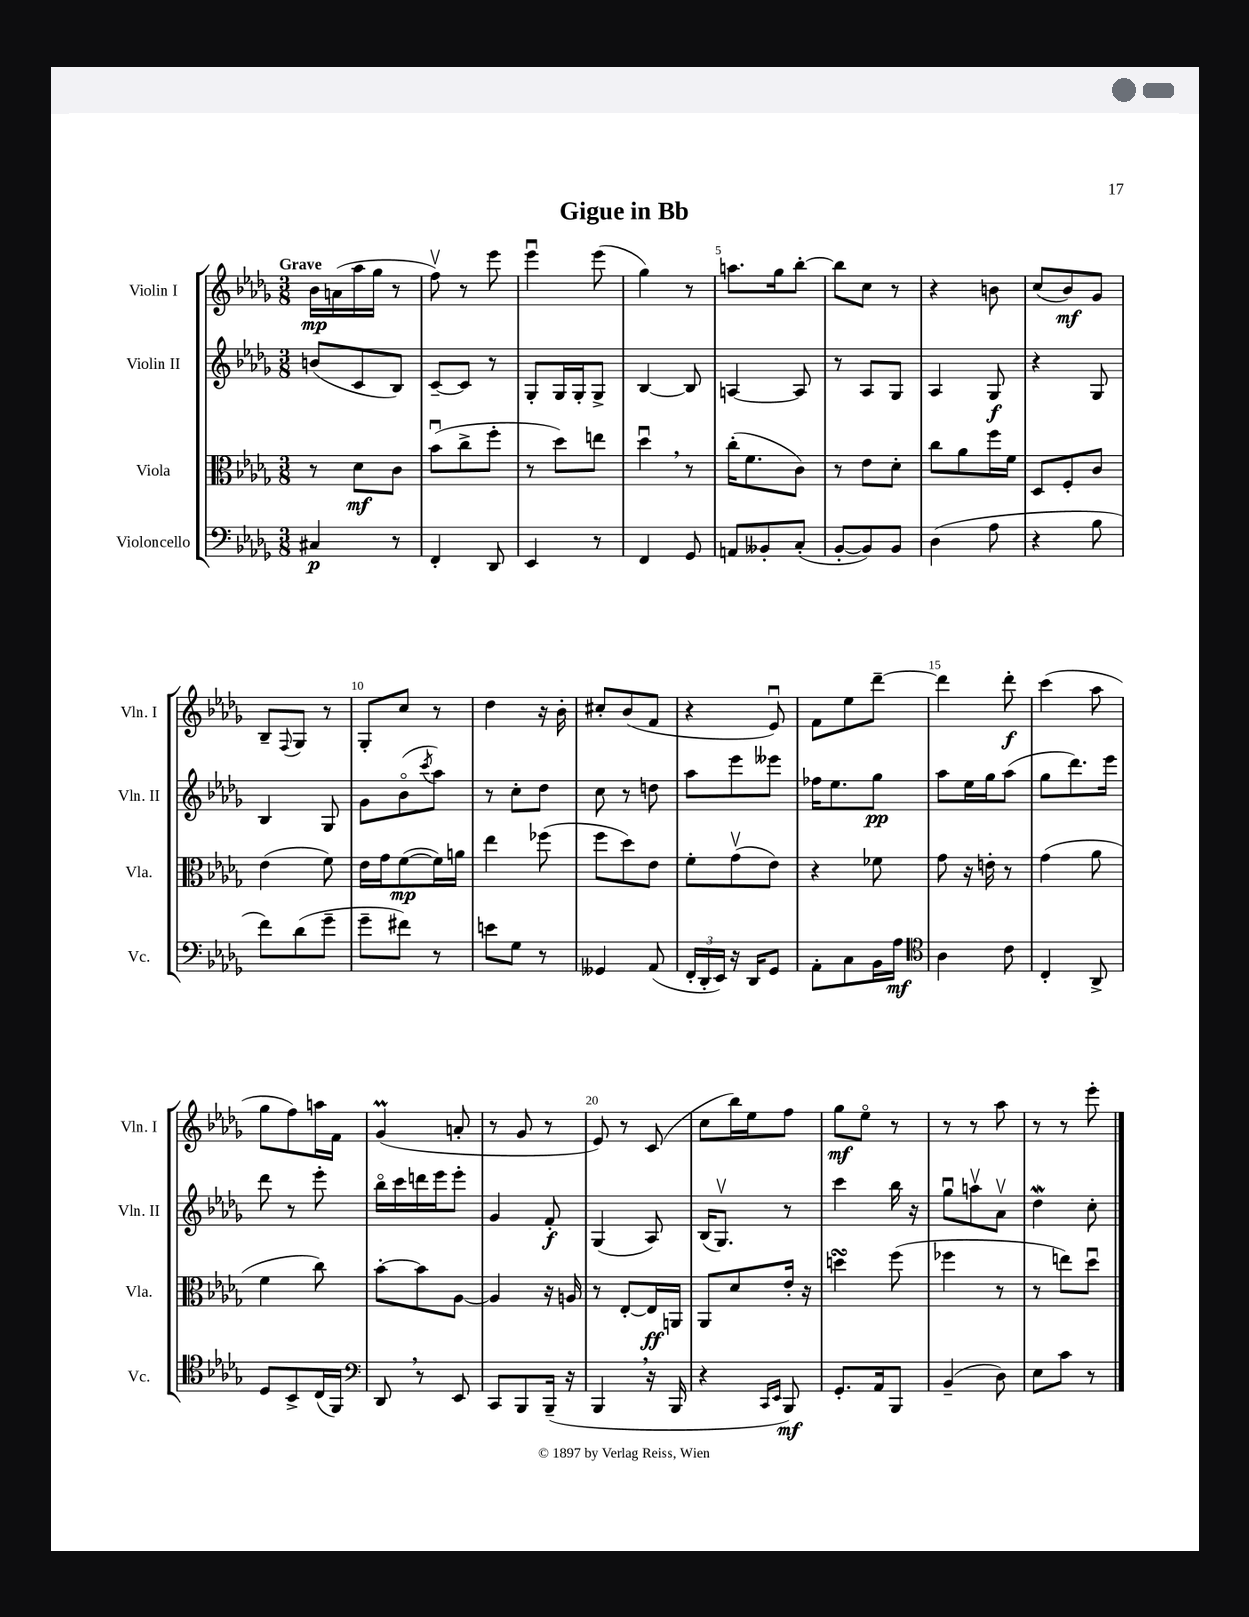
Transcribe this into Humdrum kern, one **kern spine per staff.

**kern	**dynam	**kern	**dynam	**kern	**dynam	**kern	**dynam
*part4	*part4	*part3	*part3	*part2	*part2	*part1	*part1
*staff4	*staff4	*staff3	*staff3	*staff2	*staff2	*staff1	*staff1
*I"Violoncello	*	*I"Viola	*	*I"Violin II	*	*I"Violin I	*
*I'Vc.	*	*I'Vla.	*	*I'Vln. II	*	*I'Vln. I	*
*clefF4	*	*clefC3	*	*clefG2	*	*clefG2	*
*k[b-e-a-d-g-]	*	*k[b-e-a-d-g-]	*	*k[b-e-a-d-g-]	*	*k[b-e-a-d-g-]	*
*M3/8	*	*M3/8	*	*M3/8	*	*M3/8	*
=1	=1	=1	=1	=1	=1	=1	=1
!	!	!	!	!	!	!LO:TX:a:B:t=Grave	!
4C#X/	p	8r	.	(8bn/L	.	16b-\LL	mp
.	.	.	.	.	.	(16an\	.
.	.	8d-\L	mf	8c/	.	16aa-\	.
.	.	.	.	.	.	16gg-\JJ	.
8r	.	8c\J	.	8B-/J)	.	8r	.
=2	=2	=2	=2	=2	=2	=2	=2
4FF'/	.	(8b-u\L	.	[8c~/L	.	8ffv\)	.
.	.	8cc^\	.	8c/J]	.	8r	.
8DD-/	.	8ff'\J	.	8r	.	8eee-\	.
=3	=3	=3	=3	=3	=3	=3	=3
4EE-/	.	8r	.	8G-'/L	.	4eee-u\	.
.	.	8dd-\L)	.	16G-/L	.	.	.
.	.	.	.	16G-'/J	.	.	.
8r	.	8een\J	.	8G-^/J	.	(8eee-\	.
=4	=4	=4	=4	=4	=4	=4	=4
4FF/	.	4dd-u,\	.	[4B-/	.	4gg-\)	.
8GG-/	.	8r	.	8B-/]	.	8r	.
=5	=5	=5	=5	=5	=5	=5	=5
8AAn/L	.	(16cc'\KL	.	[4An/	.	8.aan\L	.
.	.	8.f\	.	.	.	.	.
8BB--X'/	.	.	.	.	.	.	.
.	.	.	.	.	.	16gg-\k	.
(8C'/J	.	8c\J)	.	8A/]	.	[8bb-'\J	.
=6	=6	=6	=6	=6	=6	=6	=6
[8BB-'/L	.	8r	.	8r	.	8bb-\L]	.
8BB-/])	.	8e-\L	.	8A-/L	.	8cc\J	.
8BB-/J	.	8d-'\J	.	8G-/J	.	8r	.
=7	=7	=7	=7	=7	=7	=7	=7
(4D-\	.	8cc\L	.	4A-/	.	4r	.
.	.	8a-\	.	.	.	.	.
8A-\	.	16ff\L	.	8G-/	f	8bn\	.
.	.	16f\JJ	.	.	.	.	.
=8	=8	=8	=8	=8	=8	=8	=8
4r	.	8D-/L	.	4r	.	(8cc/L	.
.	.	8F'/	.	.	.	8b-/)	mf
8B-\	.	8c/J	.	8G-/	.	8g-/J	.
!!LO:LB:g=z
=9	=9	=9	=9	=9	=9	=9	=9
8f\L)	.	(4e-\	.	4B-/	.	8B-~/L	.
.	.	.	.	.	.	8qqF/	.
(8d-\	.	.	.	.	.	8G-/J	.
8g-~\J	.	8f\)	.	8G-/	.	8r	.
=10	=10	=10	=10	=10	=10	=10	=10
8g-~\L	.	16e-\LL	.	8g-\L	.	8G-'/L	.
.	.	16g-\J	.	.	.	.	.
8f#X\J)	.	([8f\	mp	(8b-\	.	8cc/J	.
.	.	.	.	8qccc/	.	.	.
8r	.	16f\L])	.	8aa-\J)	.	8r	.
.	.	16an\JJ	.	.	.	.	.
=11	=11	=11	=11	=11	=11	=11	=11
8en\L	.	4ee-\	.	8r	.	4dd-\	.
8G-\J	.	.	.	8cc'\L	.	.	.
8r	.	(8ff-X\	.	8dd-\J	.	16r	.
.	.	.	.	.	.	16b-'\	.
=12	=12	=12	=12	=12	=12	=12	=12
4GG--X/	.	8ff\L	.	8cc\	.	8cc#X'/L	.
.	.	8dd-\)	.	8r	.	(8b-/	.
(8AA-/	.	8e-\J	.	8ddn\	.	8f/J	.
=13	=13	=13	=13	=13	=13	=13	=13
24FF'/LL	.	8f'\L	.	8aa-\L	.	4r	.
24DD-'/	.	.	.	.	.	.	.
24EE-/JJ)	.	.	.	.	.	.	.
16r	.	(8g-v\	.	8eee-\	.	.	.
16DD-/KL	.	.	.	.	.	.	.
8GG-/J	.	8e-\J)	.	8eee--X\J	.	8e-u/)	.
=14	=14	=14	=14	=14	=14	=14	=14
8AA-'\L	.	4r	.	16ff-X\KL	.	8f\L	.
.	.	.	.	8.ee-\	.	.	.
8C\	.	.	.	.	.	8ee-\	.
16BB-\L	.	8f-X\	.	8gg-\J	pp	[8ddd-~\J	.
16A-\JJ	mf	.	.	.	.	.	.
=15	=15	=15	=15	=15	=15	=15	=15
*clefC4	*	*	*	*	*	*	*
4A-\	.	8g-\	.	8aa-\L	.	4ddd-\]	.
.	.	16r	.	16ee-\L	.	.	.
.	.	16en'\	.	16gg-\J	.	.	.
8c\	.	8r	.	(8aa-\J	.	8ddd-'\	f
=16	=16	=16	=16	=16	=16	=16	=16
4C'/	.	(4g-\	.	8gg-\L	.	(4ccc\	.
.	.	.	.	8.ddd-\)	.	.	.
8AA-^/	.	8a-\	.	.	.	8aa-\	.
.	.	.	.	16eee-\Jk	.	.	.
!!LO:LB:g=z
=17	=17	=17	=17	=17	=17	=17	=17
8D-/L	.	4f\	.	8ddd-\	.	8gg-\L	.
8BB-^/	.	.	.	8r	.	8ff\)	.
(16C/L	.	8cc\)	.	8eee-'\	.	16aan\L	.
16FF/JJ)	.	.	.	.	.	16f\JJ	.
=18	=18	=18	=18	=18	=18	=18	=18
*clefF4	*	*	*	*	*	*	*
8DD-,/	.	[8b-'\L	.	16bb-\LL	.	(4g-M/	.
.	.	.	.	16ccc\	.	.	.
8r	.	8b-\]	.	16dddn\	.	.	.
.	.	.	.	16eee-\J	.	.	.
8EE-/	.	[8A-\J	.	8eee-'\J	.	8an'/	.
=19	=19	=19	=19	=19	=19	=19	=19
8CC/L	.	4A-/]	.	4g-/	.	8r	.
8BBB-/	.	.	.	.	.	8g-/	.
(16BBB-~/Jk	.	16r	.	8f'/	f	8r	.
16r	.	16An/	.	.	.	.	.
=20	=20	=20	=20	=20	=20	=20	=20
4BBB-,/	.	8r	.	(4G-/	.	8e-/)	.
.	.	[8E-'/L	.	.	.	8r	.
16r	.	16E-/L]	ff	8A-/)	.	(8c/	.
16BBB-/	.	16AAn/JJ	.	.	.	.	.
=21	=21	=21	=21	=21	=21	=21	=21
4r	.	8AA-/L	.	(16B-/KL	.	8cc\L	.
.	.	.	.	8.G-v/J)	.	.	.
.	.	8d-/	.	.	.	16bb-\L)	.
.	.	.	.	.	.	16ee-\J	.
16qqCC/LL	.	.	.	.	.	.	.
16qqEE-/JJ	.	.	.	.	.	.	.
8BBB-/)	mf	16e-'/Jk	.	8r	.	8ff\J	.
.	.	16r	.	.	.	.	.
=22	=22	=22	=22	=22	=22	=22	=22
8.GG-'/L	.	4ddnsSsS\	.	4ccc\	.	8gg-\L	mf
.	.	.	.	.	.	8ee-\J	.
16AA-/k	.	.	.	.	.	.	.
8BBB-/J	.	(8ff\	.	16bb-\	.	8r	.
.	.	.	.	16r	.	.	.
=23	=23	=23	=23	=23	=23	=23	=23
(4BB-~/	.	4ff-X\	.	8gg-u\L	.	8r	.
.	.	.	.	8aanv\	.	8r	.
8D-\)	.	8r	.	8a-v\J	.	8aa-\	.
=24	=24	=24	=24	=24	=24	=24	=24
8E-\L	.	8r	.	4dd-w\	.	8r	.
8c\J	.	8een\L)	.	.	.	8r	.
8r	.	8dd-u\J	.	8cc'\	.	8eee-'\	.
==	==	==	==	==	==	==	==
*-	*-	*-	*-	*-	*-	*-	*-
